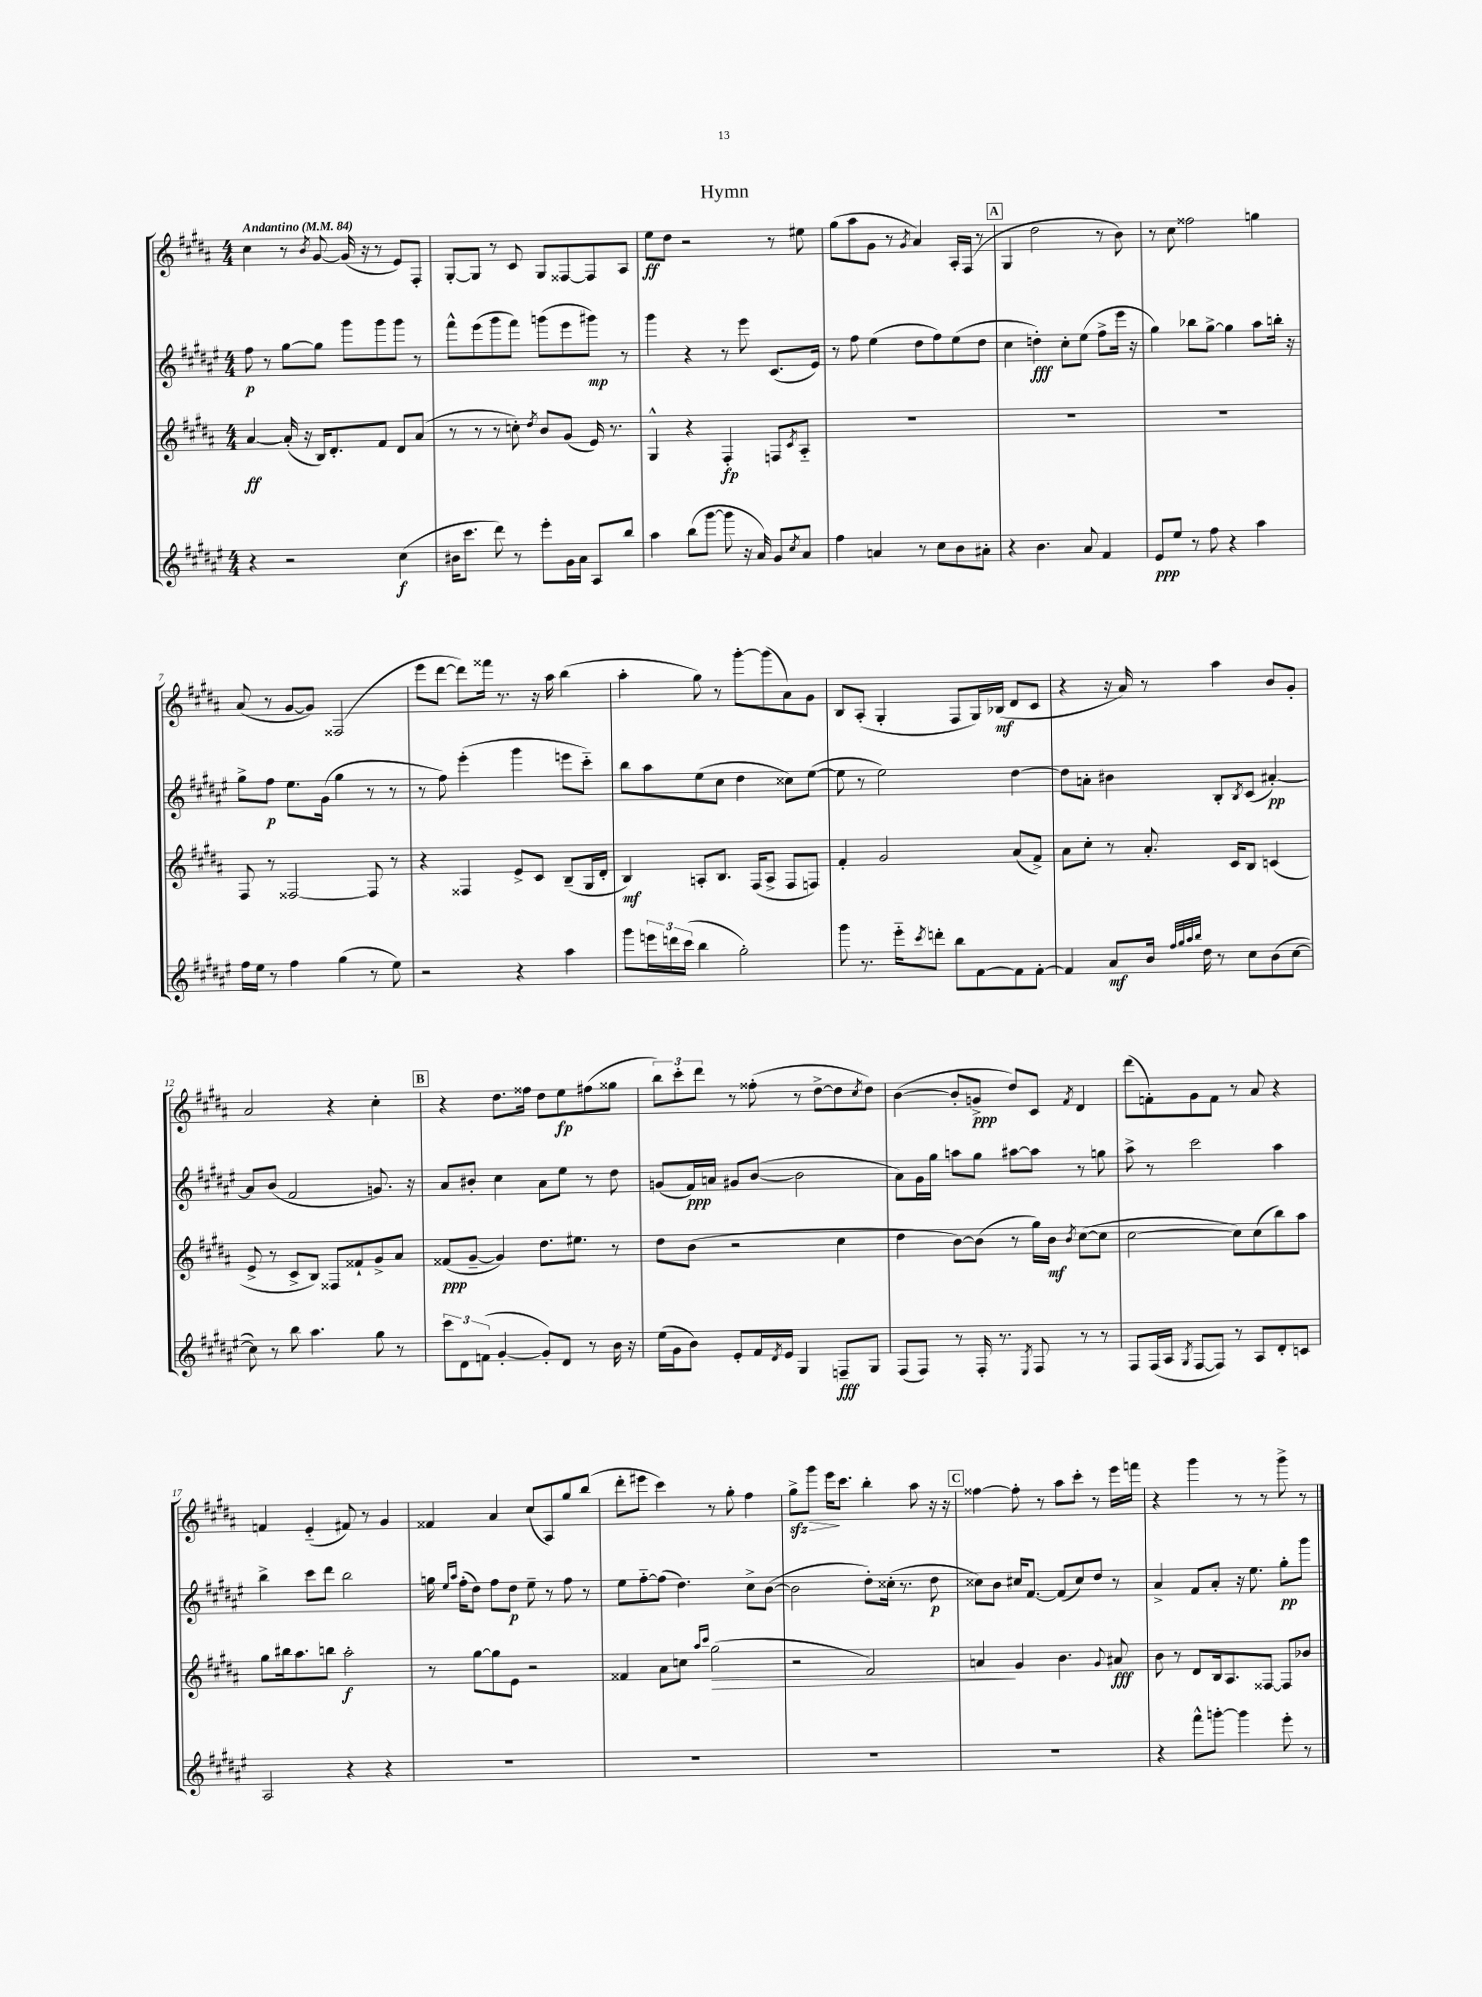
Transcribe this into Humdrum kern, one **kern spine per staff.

**kern	**kern	**kern	**kern
*staff4	*staff3	*staff2	*staff1
*clefG2	*clefG2	*clefG2	*clefG2
*k[f#c#g#d#a#e#]	*k[f#c#g#d#a#]	*k[f#c#g#d#a#e#]	*k[f#c#g#d#a#]
*M4/4	*M4/4	*M4/4	*M4/4
*MM84	*MM84	*MM84	*MM84
4r	[4a#	8ff#	4cc#
.	.	8r	.
2r	(16a#']	[8gg#	8r
.	16r	.	.
.	.	.	8qb
.	16B)	8gg#]	[8g#
.	8.d#'	.	.
.	.	8ggg#	(16g#]
.	.	.	16r
.	8f#	8ggg#	8r
(4cc#	8d#	8ggg#	8e)
.	(8a#	8r	8F#'
=	=	=	=
16b#	8r	8fff#^^	[8G#'
8.ccc#	.	.	.
.	8r	(8eee#	8G#]
8ddd#)	8r	8ggg#	8r
8r	8cc')	8fff#)	8c#
.	8qdd#	.	.
8eee#'	8b	(8ggg	8G#
16g#	(8g#	8eee#	[8F##
16a#	.	.	.
8A#	16e)	8ggg#)	8F##]
.	8.r	.	.
8bb	.	8r	8A#
=	=	=	=
4aa#	4G#^^	4ggg#	8ee
.	.	.	8dd#
(8bb	4r	4r	2r
[8ggg#	.	.	.
8ggg#]	4F#'	8r	.
16r	.	8eee#	.
16a#)	.	.	.
8g#	8F	(8.c#	8r
8qcc#	8qc#	.	.
8a#	8A#'~	.	8ee#
.	.	16e#)	.
=	=	=	=
4ff#	1r	8r	(8gg#
.	.	8ff#	8aa#
4a	.	(4ee#	8g#
.	.	.	8r
.	.	.	8qg#
8r	.	8dd#	4a#)
8cc#	.	8ff#)	.
8b	.	(8ee#	16A#'
.	.	.	(16F#
8a#'	.	8dd#	8r
=	=	=	=
4r	1r	4cc#	4G#
4.b	.	4dd')	2dd#
.	.	8cc#'	.
8a#	.	(8ee#	.
4f#	.	8ff#^	8r
.	.	16eee#	8b)
.	.	16r	.
=	=	=	=
8e#	1r	4gg#)	8r
8ee#	.	.	8cc#
8r	.	8bb-	2ff##
8ff#	.	[8gg#^	.
4r	.	4gg#]	.
4aa#	.	8aa#	4gg
.	.	16bb'	.
.	.	16r	.
=	=	=	=
16ff#	8F#	8gg#^	(8a#
16ee#	.	.	.
8r	8r	8ff#	8r
4ff#	[2F##	8.ee#	[8g#
.	.	.	8g#])
.	.	(16g#	.
(4gg#	.	4gg#	(2F##
8r	8F##]	8r	.
8ee#)	8r	8r	.
=	=	=	=
2r	4r	8r	8eee
.	.	8ff#)	[8ddd#
.	4F##	(4eee#'	8ddd#])
.	.	.	16fff##
.	.	.	8.r
4r	8e^	4ggg#	.
.	8c#	.	16r
.	.	.	16aa#
4aa#	(8B~	8eee	(4bb
.	16G#	8ccc#'~)	.
.	16d#'	.	.
=	=	=	=
8ggg#	4B)	8bb	4aa#'
24eee	.	8aa#	.
24ddd	.	.	.
(24ccc#	.	.	.
4bb	8A'	(8ee#	8gg#)
.	8.B	8cc#	8r
2gg#')	.	4dd#	[8ggg#'
.	(16F#	.	.
.	8A^	.	(8ggg#]
.	8F#	8cc##)	8a#)
.	8F)	([8ee#	8g#
=	=	=	=
8ggg#	4f#'	8ee#]	8B
8.r	.	8r	(8A#'
.	2g#	2ee#)	4G#'
16eee#'~	.	.	.
8qccc#	.	.	.
8ddd'	.	.	.
8bb	.	.	8F#
[8f#	.	.	16G#)
.	.	.	(16B-
8f#]	(8a#	[4dd#	8d#
[8f#'	8f#^)	.	8c#
=	=	=	=
4f#]	8a#	8dd#]	4r
.	8cc#'	8a'	.
8a#	8r	4b#	16r
.	.	.	16a#)
16b	8.a#'	.	8r
32qqff#	.	.	.
32qqgg#	.	.	.
32qqaa#	.	.	.
32qqbb	.	.	.
16dd#	.	.	.
8r	.	8B'	4aa#
.	16c#	.	.
.	.	8qB	.
8cc#	8B	(8c#	.
(8b	(4c	[4a#')	8b
[8cc#	.	.	8g#'
=	=	=	=
8cc#])	8e^	8a#]	2a#
8r	8r	(8b	.
8bb	8c#^	2f#	.
4.aa#	8B)	.	.
.	8F##	.	4r
.	8f##`	.	.
8gg#	8g#^	8.g)	4cc#'
8r	8a#	.	.
.	.	16r	.
=	=	=	=
12ccc#	(8f##	8a#	4r
12d#	.	.	.
.	[8g#~	8b#'	.
(12f	.	.	.
[4g#'	4g#])	4cc#	8.dd#
.	.	.	16ff##
8g#'])	8.dd#	8a#	8dd#
8d#	.	8ee#	8ee
.	8.ee#	.	.
8r	.	8r	(8ff#
16b	8r	8dd#	8gg##
16r	.	.	.
=	=	=	=
(16ee#	8dd#	(8g	12bb)
16g#	.	.	.
.	.	.	12ccc#'
8b)	(8b	16f#)	.
.	.	.	12ddd#
.	.	16a	.
8e#'	2r	8g#	8r
16f#	.	([8b	(8ff##'
8qd#	.	.	.
16e#	.	.	.
4G#	.	2b]	8r
.	.	.	[8dd#^
8F~	4cc#	.	8dd#]
.	.	.	8qcc#
8G#	.	.	8dd#)
=	=	=	=
(8F#	4dd#	8a#)	([4b
8F#)	.	16g#	.
.	.	16gg#	.
8r	[8b)	8aa	8b']
16F#'	(8b]	8gg#	8g^
8.r	.	.	.
.	8r	[8aa#	8dd#)
8qE#	.	.	.
8F#	16gg#)	8aa#]	8c#
.	16b	.	.
.	8qb	.	8qf#
8r	([8cc#	8r	4d#
8r	8cc#]	8gg	.
=	=	=	=
8F#	[2cc#	8aa#^	(8ddd#
(16F#	.	8r	8f')
16A#	.	.	.
8qG#	.	.	.
[8F#	.	2ccc#	8g#
8F#])	.	.	8f
8r	8cc#])	.	8r
8A#	(8cc#	.	8a#
8d#'	8bb)	4aa#	4r
8c	8aa#	.	.
=	=	=	=
2A#	8gg#	4bb^	4f
.	16bb#	.	.
.	8.aa#	.	.
.	.	8ccc#	(4e'~
.	8bb	8ddd#	.
4r	2aa#'	2bb	8f#)
.	.	.	8r
4r	.	.	4g#
=	=	=	=
1r	8r	16gg	4f##
.	.	16qqee#	.
.	.	16qqaa#	.
.	.	(16ff#'	.
.	[8gg#	8dd#)	.
.	8gg#]	8ff#	4a#
.	8e	8dd#	.
.	2r	8ee#~	(8cc#
.	.	8r	8A#)
.	.	8ff#	8gg#
.	.	8r	(8bb
=	=	=	=
1r	4f##	8ee#	8ddd#'
.	.	[8ff#'~	8eee#
.	8a#	(8ff#]	4ccc#)
.	8cc	4.dd#)	.
.	16qqaa#	.	.
.	16qqccc#	.	.
.	(2gg#	.	8r
.	.	.	8gg#'
.	.	8cc#^	4ff#
.	.	([8b	.
=	=	=	=
1r	2r	2b]	8gg#^
.	.	.	8ggg#
.	.	.	16eee
.	.	.	8.ccc#
.	2f#)	8dd#')	4bb'
.	.	(16cc##'	.
.	.	8.r	.
.	.	.	8aa#
.	.	8dd#	16r
.	.	.	16r
=	=	=	=
1r	4a	8cc##)	[4ff##
.	.	8b	.
.	4g#	16cc#	8ff##']
.	.	[8.f#	.
.	.	.	8r
.	4.b	(8f#]	8aa#
.	.	8cc#)	8ccc#'
.	.	8dd#	8r
.	8qqg#	.	.
.	8a#	8r	16eee
.	.	.	16fff
=	=	=	=
4r	8b	4a#^	4r
.	8r	.	.
8fff#^^	8d#	8f#	4ggg#
[8ggg'	16B	8a#'	.
.	8.A#	.	.
4ggg]	.	16r	8r
.	.	8.ee#	.
.	[8F##	.	8r
8eee#'	8F##]	8gg#'	8ggg#^
8r	8b-	8ggg#	8r
==	==	==	==
*-	*-	*-	*-
